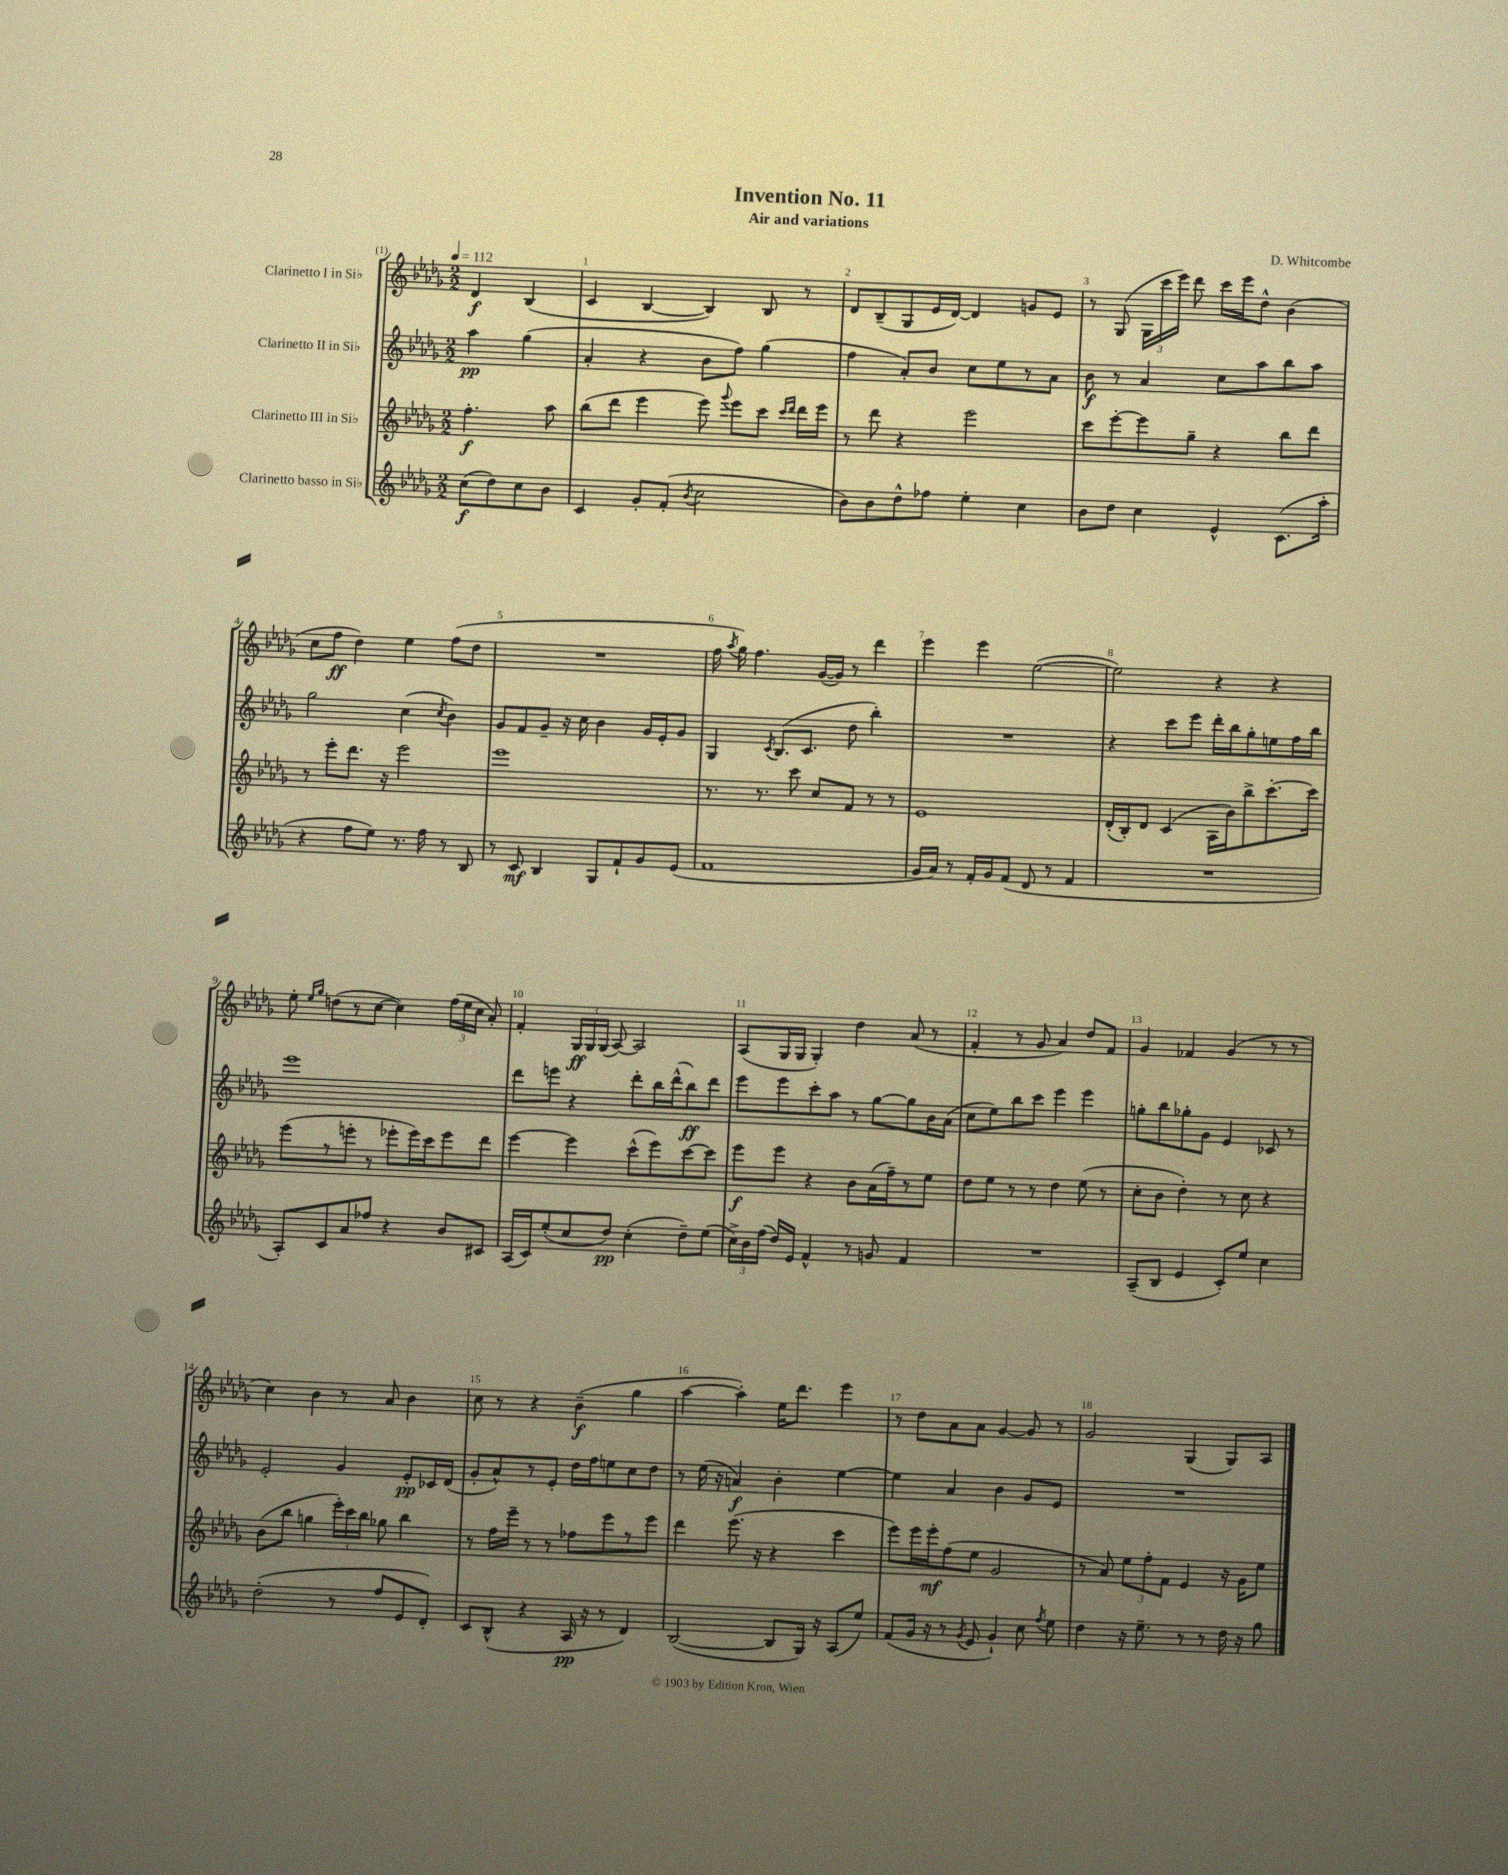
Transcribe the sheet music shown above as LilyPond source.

\header { title = "Invention No. 11" composer = "D. Whitcombe" subtitle = "Air and variations" }
<<
\new StaffGroup <<
\new Staff = "s0" \with { instrumentName = "Clarinetto I in Sib" } {
    \clef treble \key des \major \numericTimeSignature \time 2/2 \partial 2 \tempo 4 = 112
    \autoBeamOff des'4\f bes4( |
    c'4 bes4~ bes4) bes8 r8 |
    des'8[ bes8--( ges8 ees'16 des'16]~) des'4 g'8[ ees'8] |
    r8 ges8( \tuplet 3/2 { ges16[ c'''16 ees'''16]) } des'''8 c'''16[ ees'''16 des''8]-^ bes'4( |
    c''8[ f''8]\ff des''4) ees''4 f''8[( des''8] |
    R1 |
    f''16 \acciaccatura { aes''8 } ges''16) f''4. ges'16[~( ges'16]) r8 des'''4 |
    ees'''4 ees'''4 ees''2~( |
    ees''2) r4 r4 |
    ees''8-. \grace { ees''16[ ges''16] } d''8[( r8 c''8]~ c''4) \tuplet 3/2 { f''16[( ees''16 c''16] } aes'8-.) |
    f'4-. \tuplet 3/2 { ges16[\ff ges16 ges16]( } aes8~) aes2 |
    aes8[( ges16 ges16] ges4-.) des''4 aes'8( r8 |
    f'4-. r8 ges'8 aes'4) des''8[ f'8] |
    ges'4 fes'4 ges'4( r8 r8 |
    c''4) bes'4 r8 aes'8 bes'4 |
    c''8 r8 r4 bes'4--\f( ges''4 |
    aes''4~ aes''4-.) ees''16[ des'''8.] ees'''4 |
    r8 des''8[ aes'8 aes'8] ges'4~ ges'8 r8 |
    ges'2 ges4( ges8[) aes8] \bar "|." |
}
\new Staff = "s1" \with { instrumentName = "Clarinetto II in Sib" } {
    \clef treble \key des \major \numericTimeSignature \time 2/2 \partial 2
    \autoBeamOff aes''4\pp ges''4( |
    aes'4-. r4 bes'8[ f''8]) ges''4( |
    f''4 aes'8[-.) bes'8] c''8[ ees''8 r8 aes'8] |
    bes'8\f r8 aes'4 c''8[ aes''8 bes''8 aes''8] |
    ges''2 c''4( \acciaccatura { c''8 } bes'4) |
    ges'8[ f'8 ges'8]-- r16 c''16 bes'4 ges'16[ ees'16-. ges'8] |
    ges4 \acciaccatura { c'8 } bes8.[( c'8.] des''8 bes''4-.) |
    R1 |
    r4 c'''8[ ees'''8] des'''16[-. bes''16 ges''8-. e''8 f''16 bes''16] |
    ees'''1 |
    des'''8[ e'''8] r4 des'''8[-. bes''16 des'''16-^( bes''8\ff) des'''8] |
    ees'''8[ ees'''8 c'''8-. aes''8] r8 ges''8[~ ges''8 bes'16 aes'16]( |
    c''8[ ees''8) bes''8 c'''8] ees'''4 ees'''4 |
    g''8[-. bes''8 ges''8-. ges'8] ees'4 ces'8 r8 |
    ees'2-. ges'4 ees'8[-.\pp ces'16 des'16]( |
    ges'8[-. aes'8-^) r8 ees'8]-. des''16[ f''16 e''8 c''8 des''8] |
    r8 ees''16( r16 a'4\f) bes'4-. ees''4~ |
    ees''4 aes'4 bes'4 ges'8[ ees'8] |
    R1 \bar "|." |
}
\new Staff = "s2" \with { instrumentName = "Clarinetto III in Sib" } {
    \clef treble \key des \major \numericTimeSignature \time 2/2 \partial 2
    \autoBeamOff f''4.-.\f aes''8 |
    bes''8[( des'''8] ees'''4 ees'''8) \appoggiatura { ges'''8 } ees'''8[ c'''8] \grace { c'''16[ des'''16] } des'''16[ ees'''16] |
    r8 des'''8 r4 ees'''2 |
    c'''8[ ees'''8~-. ees'''8 ges''8]-- r4 bes''8[ des'''8] |
    r8 ees'''8[-. des'''8.] r16 ees'''2 |
    ees'''1 |
    r8. r8. c'''8 c''8[ f'8] r8 r8 |
    ees'1 |
    des'16[-.( bes16-.) des'8] c'4( aes16[ bes'16) bes''8-> c'''8.~-. c'''16] |
    ees'''8[( r8 e'''8]-. r8 ees'''8[-. ees'''16) c'''16 ees'''8 des'''8] |
    ees'''4~ ees'''4 c'''8[-^( ees'''8) c'''8~ c'''8] |
    ees'''8[\f ees'''8] r4 bes'8[ aes'16( f''16--) r8 ees''8] |
    des''8[ ees''8] r8 r8 des''4 ees''8( r8 |
    c''8[-. bes'8] des''4-.) r8 c''8 r4 |
    bes'8[( bes''8] g''4 \tuplet 3/2 { ees'''16[-.) c'''16 bes''16] } ges''8 bes''4 |
    r8 f''16[ ees'''16]-- r8 r8 fes''8[ ees'''8 r8 ees'''8] |
    des'''4 ees'''8.( r16 r4 c'''4 |
    ees'''8[) ees'''16 ees'''16-.\mf f''8( ees''8] ges'2 |
    r8 aes'8) \tuplet 3/2 { ees''8[ f''8-. f'8] } ees'4 r16 ges'16[ ees''8] \bar "|." |
}
\new Staff = "s3" \with { instrumentName = "Clarinetto basso in Sib" } {
    \clef treble \key des \major \numericTimeSignature \time 2/2 \partial 2
    \autoBeamOff c''8[\f( des''8) c''8 bes'8] |
    c'4 ges'8[-. f'8]-.( \acciaccatura { bes'8 } c''2 |
    bes'8[) bes'8 des''8-^ fes''8] ees''4-. c''4 |
    bes'8[ des''8] c''4 ees'4-^ c'8.[( aes''16]-. |
    r4 f''8[ ees''8]) r8. f''16 r8 bes8 |
    r8 c'8\mf bes4 ges8[ f'8-! ges'8 ees'8]( |
    f'1 |
    ges'16[ aes'16]) r8 f'16[-. ges'16 f'8]( des'8 r8 f'4 |
    R1 |
    aes8[-.) c'8 aes'8 fes''8] r4 bes'8[ cis'8] |
    aes16[( c'16) ees''8-.( c''8 des''8]\pp) c''4-.( des''8[--) ees''8]( |
    \tuplet 3/2 { c''16[->) bes'16 f''16]( } des''16[) ees'16] f'4-^ r8 g'8 f'4 |
    R1 |
    aes8[--( bes8] ees'4 c'8[-.) ees''8] c''4 |
    des''2-.( r8 f''8[ ees'8 des'8]-.) |
    c'8[ bes8]-^( r4 aes16\pp r16 r8 des'4) |
    bes2~( bes8[ ges16]) r16 aes8[( ees''8]) |
    f'8[( ges'16] r16 r8 \acciaccatura { ges'8 } ees'8 ges'4-!) c''8 \acciaccatura { f''8 } ees''8 |
    des''4 r16 ees''8.-- r8 r8 des''16 r16 ges''8 \bar "|." |
}
>>
>>
\layout { \context { \Score \override BarNumber.break-visibility = ##(#f #t #t) barNumberVisibility = #all-bar-numbers-visible } }
